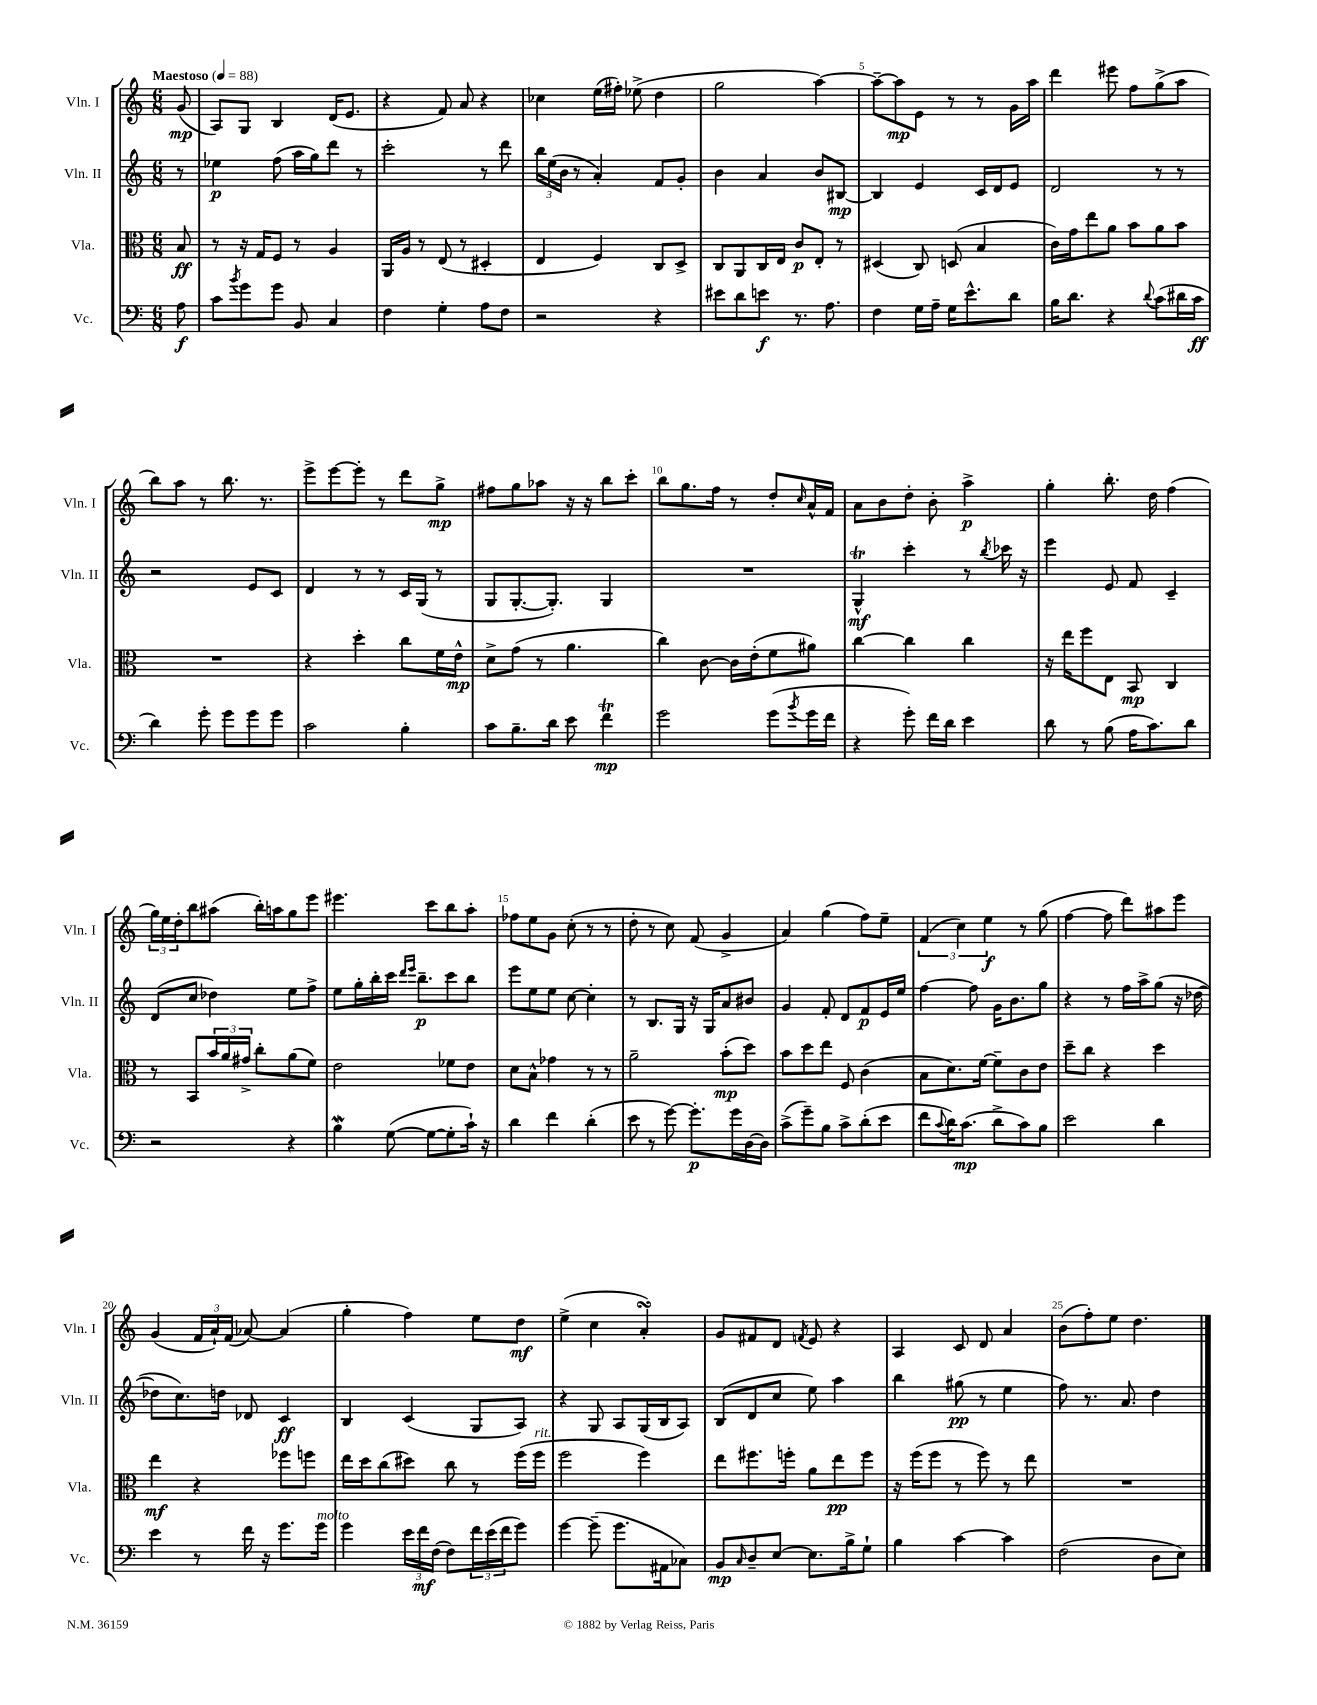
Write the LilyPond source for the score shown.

<<
\new StaffGroup <<
\new Staff = "s0" \with { instrumentName = "Vln. I" shortInstrumentName = "Vln. I" } {
    \clef treble \key c \major \numericTimeSignature \time 6/8 \partial 8 \tempo "Maestoso" 4 = 88
    g'8\mp( |
    a8) g8 b4 d'16( e'8. |
    r4 f'8) a'8 r4 |
    ces''4 e''16( fis''16-.) ees''8->( d''4 |
    g''2 a''4~) |
    a''8~-- a''8\mp e'8 r8 r8 g'16 a''16 |
    d'''4 eis'''8 f''8 g''8->( a''8 |
    b''8) a''8 r8 b''8. r8. |
    e'''8-> e'''8~ e'''8-. r8 d'''8 g''8->\mp |
    fis''8 g''8 aes''8 r16 r16 b''8 c'''8-. |
    b''8 g''8. f''16 r8 d''8-. \grace { c''16 } a'16-^ f'16 |
    a'8 b'8 d''8-. b'8-. a''4->\p |
    g''4-. b''8.-. d''16 f''4( |
    \tuplet 3/2 { g''16) e''16 d''16-. } b''8 ais''8( b''16-.) a''16 g''8 e'''8 |
    eis'''4. c'''8 b''8 a''8-. |
    fes''8 e''8 g'8 c''8-.( r8 r8 |
    d''8-. r8 c''8) f'8( g'4-> |
    a'4) g''4( f''8) e''8-- |
    \tuplet 3/2 { f'4( c''4) e''4\f } r8 g''8( |
    f''4~ f''8 d'''8) ais''8 e'''8 |
    g'4( \tuplet 3/2 { f'16 a'16-!) f'16( } aes'8~) aes'4( |
    g''4-. f''4) e''8 d''8\mf |
    e''4->( c''4 a'4-.\turn) |
    g'8 fis'8 d'8 \acciaccatura { f'8 } e'8 r4 |
    a4 c'8 d'8 a'4 |
    b'8( f''8-.) e''8 d''4. \bar "|." |
}
\new Staff = "s1" \with { instrumentName = "Vln. II" shortInstrumentName = "Vln. II" } {
    \clef treble \key c \major \numericTimeSignature \time 6/8 \partial 8
    r8 |
    ees''4\p f''8( a''16 g''16) d'''8 r8 |
    c'''2-. r8 d'''8 |
    \tuplet 3/2 { b''16 e''16( b'16 } r8 a'4-.) f'8 g'8-. |
    b'4 a'4 b'8 bis8~\mp |
    bis4 e'4 c'16 d'16 e'8 |
    d'2 r8 r8 |
    r2 e'8 c'8 |
    d'4 r8 r8 c'16 g16( r8 |
    g8 g8.~-. g8.-.) g4 |
    R2. |
    g4-^\trill\mf c'''4-. r8 \acciaccatura { b''8 } ces'''16 r16 |
    e'''4 e'8 f'8 c'4-- |
    d'8( c''8 des''4) e''8 f''8-> |
    e''8 g''16-. b''16-. c'''16 \grace { d'''16 e'''16 } b''8.--\p c'''8 b''8 |
    e'''8 e''8 e''8 c''8~ c''4-. |
    r8 b8. g16 r16 g16 a'8 bis'8 |
    g'4 f'8-. d'8 f'8\p e'16 e''16 |
    f''4~ f''8 g'16 b'8. g''8 |
    r4 r8 f''16 a''16-> g''8( r16 des''16~ |
    des''8 c''8.) d''16 des'8 c'4\ff |
    b4 c'4( g8 a8) |
    r4 g8 a8 g16( b16 a8) |
    b8( d'8 c''8 e''8) a''4 |
    b''4 gis''8\pp( r8 e''4 |
    f''8) r8. a'8. d''4 \bar "|." |
}
\new Staff = "s2" \with { instrumentName = "Vla." shortInstrumentName = "Vla." } {
    \clef alto \key c \major \numericTimeSignature \time 6/8 \partial 8
    b8\ff |
    r8 r16 g16 f8 r8 a4 |
    a,16 a16 r8 e8( r8 dis4-. |
    e4 f4) c8 d8-> |
    c8 a,8 c16 e16 c'8\p e8-. r8 |
    dis4( c8) d8( b4 |
    c'16) g'16 e''8 a'8 b'8 a'8 b'8 |
    R2. |
    r4 d''4-. c''8 f'16 e'16-^\mp |
    d'8-> g'8( r8 a'4. |
    c''4) c'8~ c'16 e'16-.( f'8 ais'8) |
    c''4~ c''4 c''4 |
    r16 e''16 f''8 e8 b,8\mp c4 |
    r8 b,8 \tuplet 3/2 { b'16 a'16 gis'16-> } c''8-. a'8( f'8) |
    e'2 fes'8 e'8 |
    d'8 b8-^ ges'4 r8 r8 |
    a'2-- b'8-.\mp( d''8) |
    b'8 d''8 e''8 f8 c'4( |
    b8 d'8.) f'16~ f'8-- c'8 e'8 |
    d''8-- c''8 r4 d''4 |
    e''4\mf r4 fes''8 f''8 |
    e''16 d''16 c''8( dis''8) c''8 r8 f''16( f''16^\markup { \italic "rit." } |
    f''2 f''4) |
    e''8 fis''8. f''16-. a'8 e''8\pp f''8 |
    r16 f''16( f''8 r8 f''8) r8 e''8 |
    R2. \bar "|." |
}
\new Staff = "s3" \with { instrumentName = "Vc." shortInstrumentName = "Vc." } {
    \clef bass \key c \major \numericTimeSignature \time 6/8 \partial 8
    a8\f |
    c'8 \acciaccatura { b'8 } g'8 g'8 b,8 c4 |
    f4 g4-. a8 f8 |
    r2 r4 |
    eis'8 d'8 e'8\f r8. a8. |
    f4 g16 a16-- g16 e'8.-^ d'8 |
    b16 d'8. r4 \appoggiatura { d'8 } c'8( dis'16 c'16\ff |
    d'4) g'8-. g'8 g'8 g'8 |
    c'2 b4-. |
    c'8 b8.-- d'16 e'8 f'4\trill\mp |
    g'2 g'8( \acciaccatura { b'8 } g'16 f'16 |
    r4 g'8-.) f'16 d'16 e'4 |
    d'8 r8 b8( a16 c'8.) d'8 |
    r2 r4 |
    b4\mordent g8~( g8~ g8-. c'16-!) r16 |
    d'4 f'4 d'4-.( |
    e'8 r8 g'8~) g'8.-.\p g'16 d16~ d16 |
    c'8->( g'8--) b8 c'8-> d'8-.( e'8 |
    f'8 \appoggiatura { c'8 } d'16) c'8.\mp( d'8-> c'8) b8 |
    e'2 d'4 |
    e'4 r8 f'16 r16 g'8. g'16^\markup { \italic "molto" } |
    g'4 \tuplet 3/2 { e'16 f'16\mf f16( } f8) \tuplet 3/2 { f'16 e'16( f'16 } g'8) |
    g'4~ g'8--( g'8. ais,16 ces8) |
    b,8\mp \grace { c16 } d8-- e8~ e8. b16-> g8-! |
    b4 c'4~ c'4 |
    f2( d8 e8) \bar "|." |
}
>>
>>
\layout { \context { \Score \override BarNumber.break-visibility = ##(#f #t #t) barNumberVisibility = #(every-nth-bar-number-visible 5) } }
